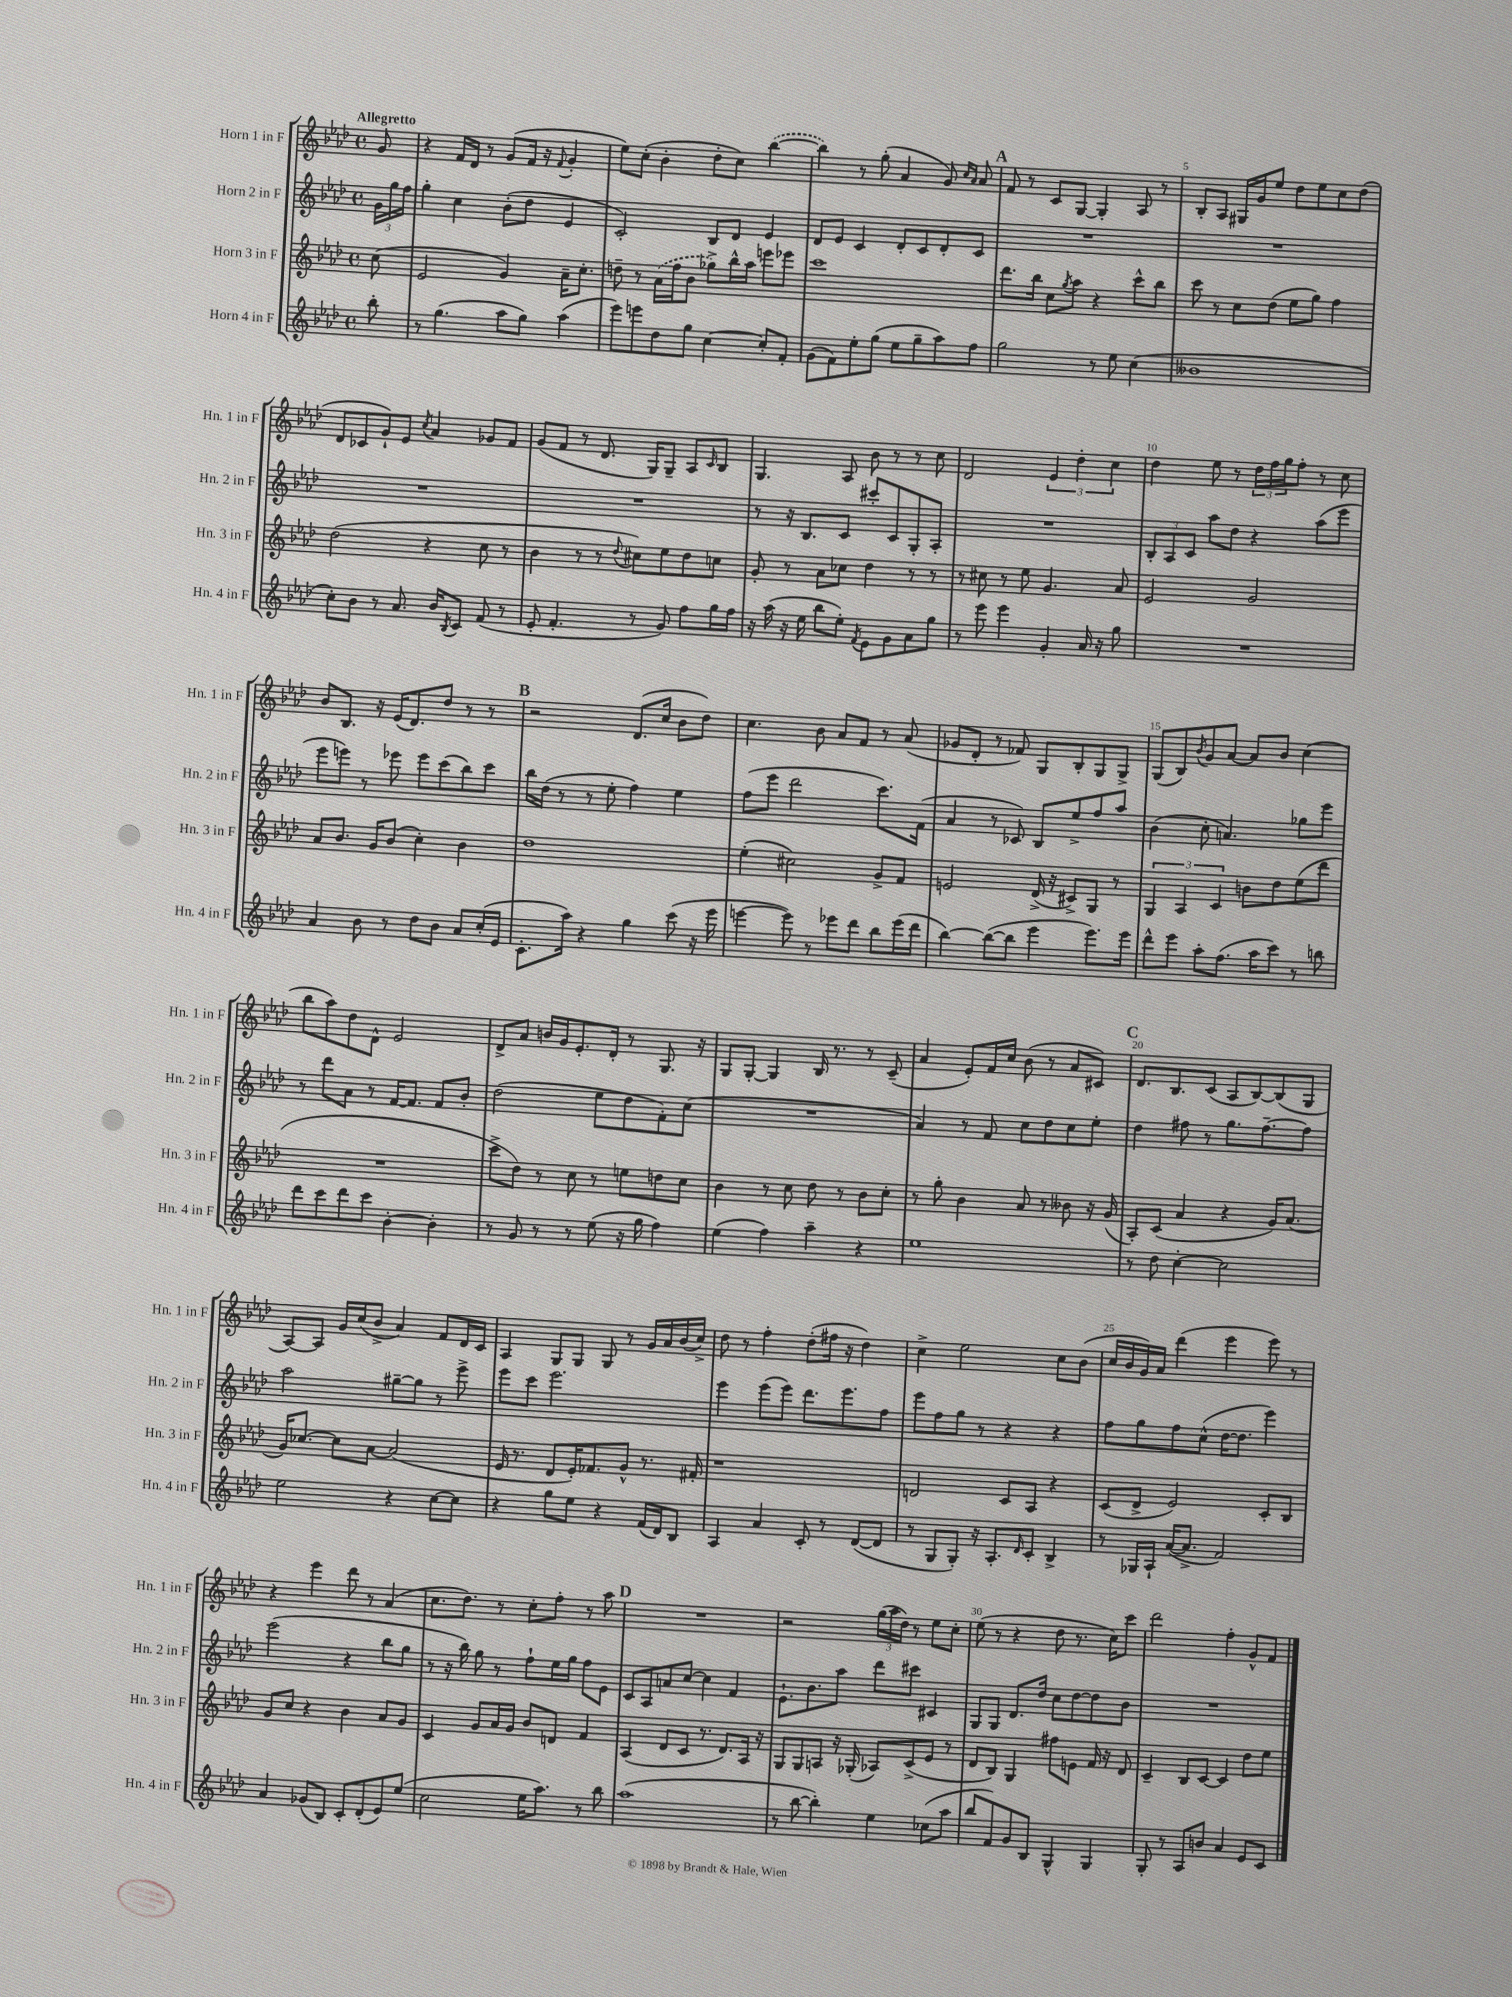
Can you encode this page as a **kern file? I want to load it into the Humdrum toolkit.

**kern	**kern	**kern	**kern
*staff4	*staff3	*staff2	*staff1
*clefG2	*clefG2	*clefG2	*clefG2
*k[b-e-a-d-]	*k[b-e-a-d-]	*k[b-e-a-d-]	*k[b-e-a-d-]
*M4/4	*M4/4	*M4/4	*M4/4
*met(c)	*met(c)	*met(c)	*met(c)
8bb-'	(8cc	24g	8g
.	.	24gg	.
.	.	24ff	.
=	=	=	=
8r	2e-	4gg'	4r
(4.gg	.	.	.
.	.	4cc	16f
.	.	.	16d-
.	.	.	8r
8aa-	4g)	(8b-'	(8g
8gg)	.	8dd-	16f
.	.	.	16r
.	.	.	8qqf
(4aa-	16a-~	4e-	4g'
.	8.cc'	.	.
=	=	=	=
8eee-)	8dd~	2c')	8ee-)
8eee	8r	.	(8cc'
8dd-	(16a-	.	4b-'
.	16ff	.	.
8gg	8b-	.	.
[4cc	8gg-^)	8B-	8dd-'
.	16bb-^^	8d-	8cc)
.	16aa-	.	.
8cc']	8eee	4e-	([4bb-
8f'	8eee-	.	.
=	=	=	=
(8g	1ccc	8d-	4bb-])
8f)	.	8e-	.
8ee-'	.	4c	8r
(8gg	.	.	(8gg'
8ee-	.	8d-'	4a-
8gg~	.	8c	.
8aa-)	.	8d-'	8g)
.	.	.	16qqcc
.	.	.	16qqa-
8ff	.	8c	8a-
=	=	=	=
2gg	8.ddd-	1r	8f
.	.	.	8r
.	16bb-	.	.
.	8cc	.	8c
.	8qgg	.	.
.	8aa-	.	[8G
8r	4r	.	4G']
8ee-	.	.	.
(4cc	8ccc^^	.	8A-
.	8bb-	.	8r
=	=	=	=
1b--	8ccc	1r	8B-'
.	8r	.	8A-
.	8cc	.	16G#
.	.	.	16g
.	(8dd-	.	8ee-
.	8ee-	.	8dd-
.	8gg)	.	8ee-
.	4ff	.	8cc
.	.	.	(8dd-
=	=	=	=
8cc')	(2dd-	1r	8d-
8b-	.	.	8c-
8r	.	.	8g`)
8.a-	.	.	8e-
.	.	.	8qcc
.	4r	.	4a-
16b-	.	.	.
8qB-	.	.	.
8c	.	.	.
(8f	8cc	.	8g-
8r	8r	.	8f
=	=	=	=
8e-'	4b-	1r	(8g
4.f'	.	.	8f
.	8r	.	8r
.	8r	.	8.d-
.	8qqdd-	.	.
8r	8cc#)	.	.
.	.	.	16G)
8g)	8ee-	.	8G~
8ff	8dd-	.	8A-
.	.	.	16qqc
16gg	8cc	.	8B-
16ff	.	.	.
=	=	=	=
16r	8g'	8r	4.G
(16aa-	.	.	.
16r	8r	16r	.
16ee-	.	8.B-	.
8bb-	8a-	.	.
8ee-')	8cc-	8c	8A-
8qf	.	.	.
8e-	4dd-	8ccc#'	8b-
8g	.	8c	8r
8a-	8r	8G'	8r
8gg	8r	8A-'	8cc
=	=	=	=
8r	8r	1r	2d-
8eee-	8cc#	.	.
4eee-	8r	.	.
.	8ee-	.	.
4g'	4.g	.	6e-
.	.	.	6dd-'
16a-	.	.	.
16r	.	.	.
.	.	.	6cc
8gg	8a-	.	.
=	=	=	=
1r	2e-	12B-'	4dd-
.	.	12A-	.
.	.	12c	.
.	.	8aa-	8ee-
.	.	8dd-	8r
.	2g	4r	24dd-
.	.	.	24ff
.	.	.	24gg
.	.	.	8ff'
.	.	(8aa-	8r
.	.	8eee-	8cc
=	=	=	=
4a-	8a-	8eee-	8b-
.	8.b-	8eee)	8.B-
8b-	.	8r	.
.	16g	.	16r
8r	(8b-	8eee-	(16e-
.	.	.	8.d-)
8dd-	4cc')	8eee-	.
8b-	.	(8ccc	8dd-
8a-	4b-	8bb-)	8r
(16cc'	.	8ccc	8r
16e-	.	.	.
=	=	=	=
8.c'	1dd-	16bb-	2r
.	.	(16dd-	.
.	.	8r	.
16aa-)	.	.	.
4r	.	8r	.
.	.	8ee-'	.
4gg	.	4ff)	(8.d-
.	.	.	16cc
(8ccc	.	4ee-	8b-
16r	.	.	8dd-)
16eee-	.	.	.
=	=	=	=
[4eee	(4ee-'	(8ff	4.cc
.	.	8eee-	.
8eee])	2cc#)	2ddd-	.
8r	.	.	8b-
8eee-	.	.	8a-
8ddd-	.	.	8f
8bb-	8g^	8.ccc)	8r
(16eee-	8f	.	(8a-
16ddd-	.	(16f	.
=	=	=	=
[4bb-)	2e	4a-	8g-
.	.	.	8d-'
(8bb-_	.	8r	8r
8bb-]	.	8c-)	8f-)
4eee-	(16d-^	8B-	8G
.	16r	.	.
.	8c#^)	8ee-^	8B-'
8.eee-)	8G	8ff	8G
.	8r	8aa-	8G^
16eee-	.	.	.
=	=	=	=
8ddd-^^	6G	(4b-	(8G
8eee-	.	.	8B-)
.	6A-	.	.
.	.	.	8qb-
8aa-'	.	8cc'	8g
.	6c	.	.
(8.ff	.	4.a)	[8a-
.	8b	.	8a-]
16aa-	.	.	.
8ccc)	8dd-	.	8b-
8r	(8ee-	8gg-	(4cc
8bb	8ddd-	8eee-	.
=	=	=	=
8ddd-	1r	8r	8bb-
8ccc	.	8ddd-	8aa-)
8ddd-	.	8a-	8dd-
8ccc	.	8r	8d-^^
[4b-'	.	[16f	2e-
.	.	8.f]	.
4b-']	.	8f	.
.	.	8b-'	.
=	=	=	=
8r	8ccc^	(2dd-	8d-^
8g	8dd-)	.	8a-
8r	8r	.	16b
.	.	.	16g
8r	8cc	.	8.e-'
(8ee-	8r	8ee-	.
.	.	.	16d-'
16r	8ee	8dd-	8r
16gg	.	.	.
4ff)	8dd	8f')	8.G
.	8cc	(8cc	.
.	.	.	16r
=	=	=	=
(4ee-	4b-	1r	8G
.	.	.	[8G'
4ff)	8r	.	4G]
.	8cc	.	.
4aa-~	8dd-	.	16B-
.	.	.	8.r
.	8r	.	.
4r	8b-	.	8r
.	8cc'	.	(8c~
=	=	=	=
1ee-	8r	4a-)	4a-
.	8gg'	.	.
.	4b-	8r	8e-')
.	.	8f	16f
.	.	.	16cc
.	8a-	8cc	(8b-
.	8r	8dd-	8r
.	8b--	8cc	8a-
.	16r	8ee-'	8c#)
.	(16g	.	.
=	=	=	=
8r	8A-')	4dd-	8.d-
8dd-	(8c	.	.
.	.	.	8.B-
[4cc'	4a-	8ff#	.
.	.	8r	(8c
2cc]	4r	8.gg	8A-
.	.	.	[8B-)
.	.	[8.ff#~	.
.	16g)	.	(8B-]
.	(8.a-	.	.
.	.	8ff#]	8G
=	=	=	=
2ee-	16g)	2aa-	[8A-)
.	[8.cc-	.	.
.	.	.	8A-]
.	8cc-]	.	16g
.	.	.	(16cc
.	[8a-	.	8b-^
4r	(2a-]	[8gg#~	4a-)
.	.	8gg#]	.
[8cc	.	8r	8f
8cc]	.	8eee-^	16d-
.	.	.	16c
=	=	=	=
4r	16e-	8eee-	4A-
.	8.r	.	.
.	.	8ccc	.
8gg	8d-	2.eee-	8G
8ee-	16e-')	.	8G
.	8.f-	.	.
4r	.	.	8G
.	8g^^	.	8r
(16f	8.r	.	16g
16d-)	.	.	16a-
8B-	.	.	(16b-
.	16f#'	.	16cc^)
=	=	=	=
4A-	1r	4eee-	8dd-
.	.	.	8r
4a-	.	(8eee-	4ff'
.	.	8eee-)	.
8c'	.	8.ddd-	(8dd-'
8r	.	.	16ff#
.	.	8.eee-	16r
([8d-	.	.	4dd-)
8d-]	.	8ff	.
=	=	=	=
8r	2d	8eee-	4cc^
8G	.	8ff	.
8G')	.	8gg	2ee-
16r	.	8r	.
8.A-'	.	.	.
.	8c	4r	.
16qqd-	.	.	.
8c'	8A-	.	.
4B-^	4r	4r	8cc
.	.	.	(8b-
=	=	=	=
8r	(8c	8ff	16cc
.	.	.	16b-
16G-	8d-^	8gg	16g)
16A-`	.	.	16a-
([16a-	2e-)	8ff	(4ddd-
8.a-^]	.	.	.
.	.	(8cc^^	.
2f)	.	[16dd-	4eee-
.	.	8.dd-]	.
.	8c'	4eee-)	8eee-)
.	8B-	.	8r
=	=	=	=
4a-	8g	(2eee-	4r
.	8cc	.	.
(8g-	4r	.	4eee-
8B-)	.	.	.
8c'	4b-	4r	8ddd-
(8d-'	.	.	8r
8e-)	8a-	8bb-	(4a-
(8ee-	8g	8gg	.
=	=	=	=
2cc	4c	8r	8.cc
.	.	16r	.
.	.	16bb-)	8.dd-)
.	8g	8gg	.
.	16a-	8r	8r
.	16g	.	.
16ee-	8b-	8ff`	8cc'
8.aa-)	.	.	.
.	8d	16ee-	8ff'
.	.	16gg	.
8r	4f	8ff	8r
8bb-	.	8e-	8aa-
=	=	=	=
(1aa-	(4A-	8c	1r
.	.	8A-	.
.	8d-	8a	.
.	8c	[8cc	.
.	8.r	4cc]	.
.	8.d-)	.	.
.	.	4f	.
.	16A-	.	.
.	16r	.	.
=	=	=	=
8r	8G	8.e-`	2r
[8bb-	8G	.	.
.	.	8.b-	.
4bb-'])	8A	.	.
.	16r	8aa-	.
.	(16G-'	.	.
4ee-	8A-)	8ddd-	(24gg
.	.	.	24aa-
.	.	.	24dd-)
.	(8c^	8ccc#	8r
(8cc-	8e-	4c#	8ee-
8aa-	8r	.	8cc'
=	=	=	=
8bb-	8d-	8G	(8ee-
8f)	8B-)	8G	8r
8g	4G	8.d-	4r
8B-	.	.	.
.	.	16dd-	.
4G^^	8ff#	8cc	8dd-
.	8e	[8dd-	8.r
4G	16f	8dd-]	.
.	16r	.	16cc)
.	8d-	8b-	8ccc
=	=	=	=
8G'	4c~	1r	2ddd-
8r	.	.	.
8A-	8B-	.	.
8b	[8c	.	.
4a-	4c]	.	4ff'
8e-	8dd-	.	8g^^
8c	8ee-	.	8f
==	==	==	==
*-	*-	*-	*-
